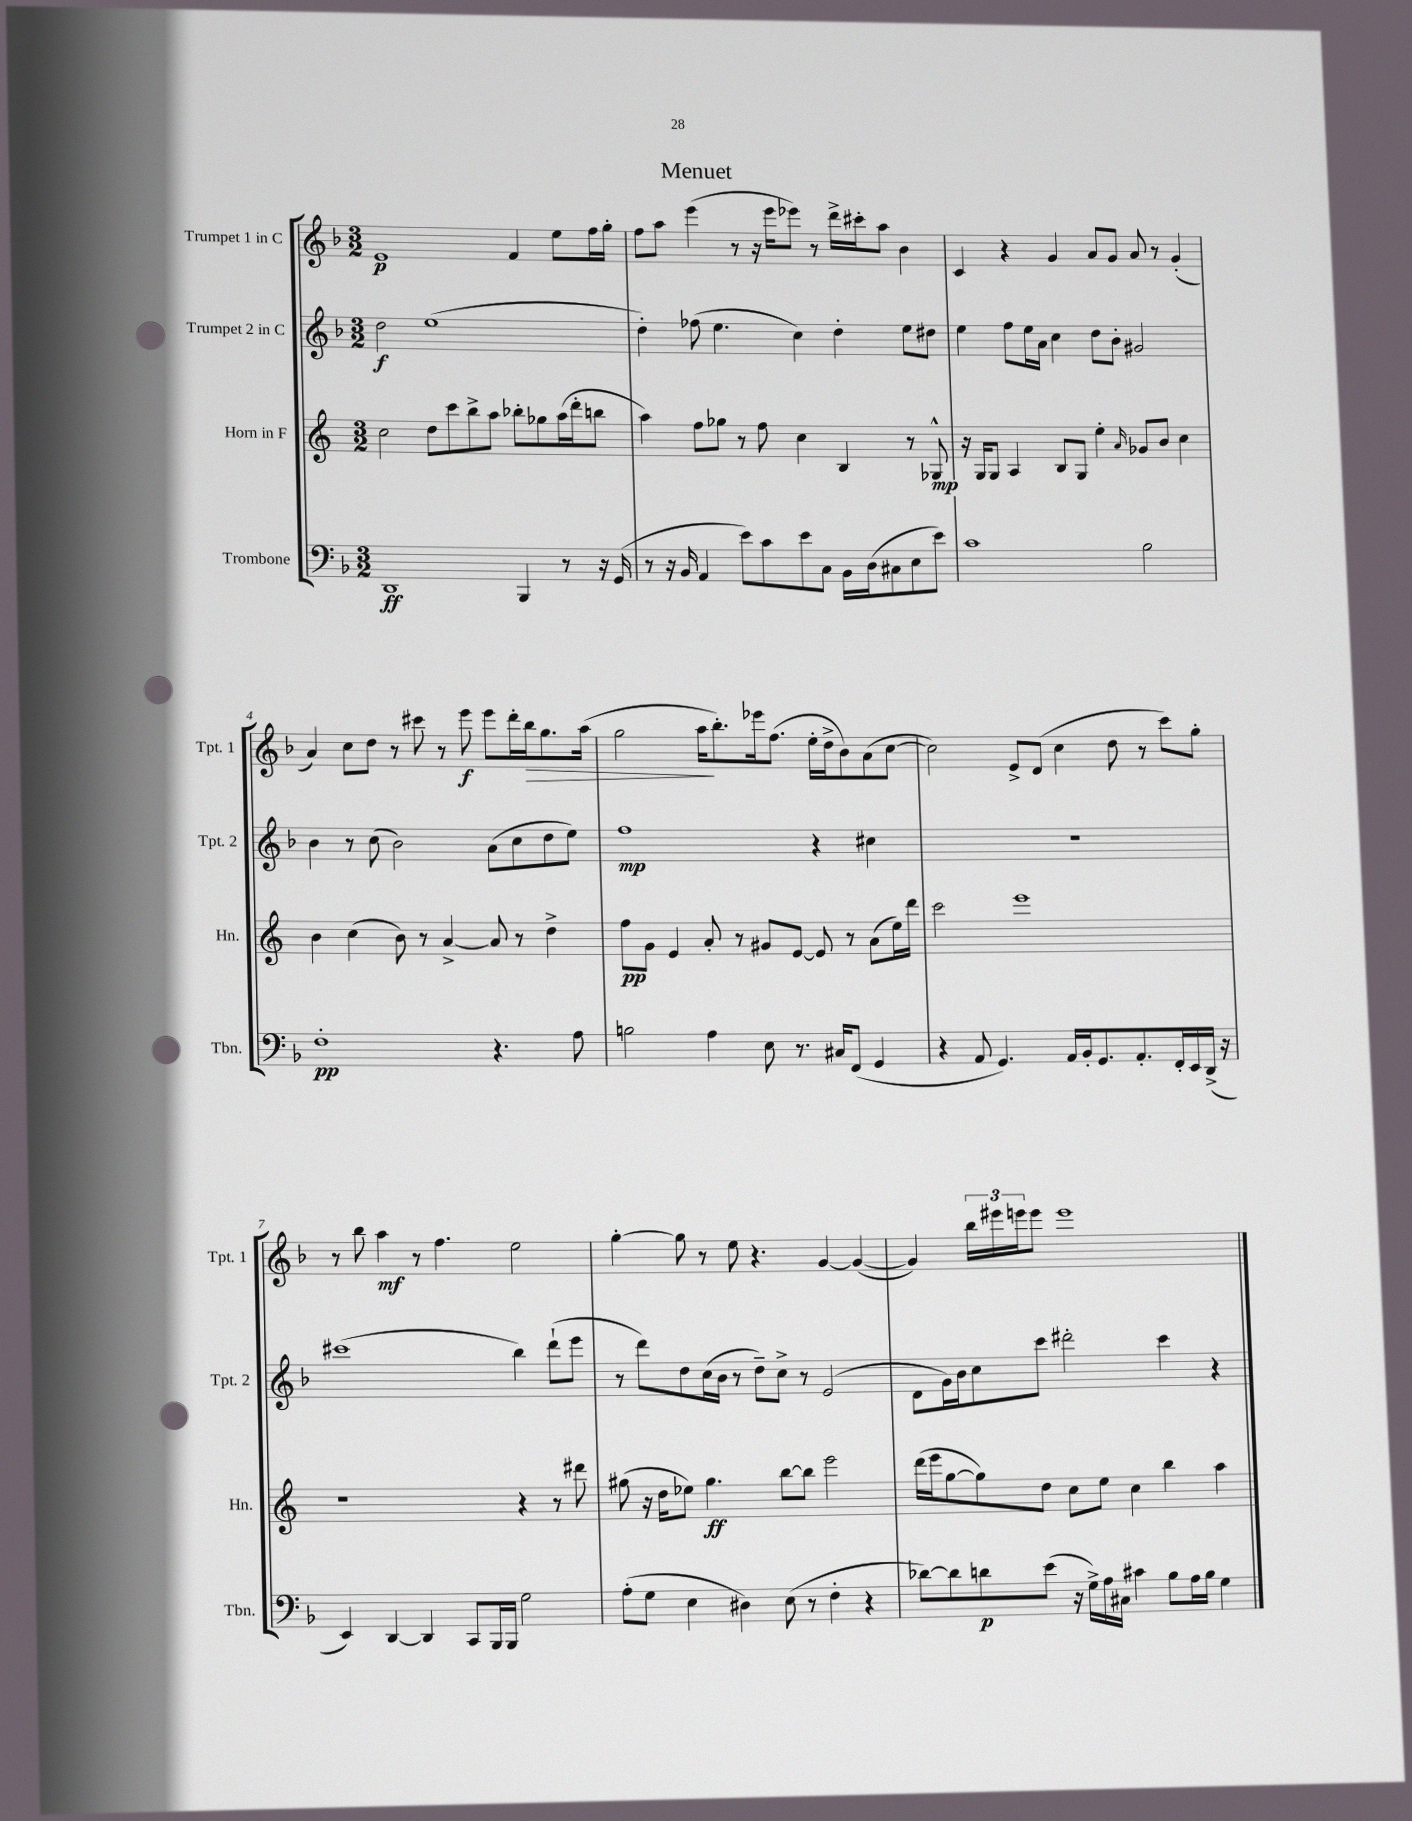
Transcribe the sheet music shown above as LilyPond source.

\header { title = "Menuet" }
<<
\new StaffGroup <<
\new Staff = "s0" \with { instrumentName = "Trumpet 1 in C" shortInstrumentName = "Tpt. 1" } {
    \clef treble \key f \major \numericTimeSignature \time 3/2
    e'1\p f'4 e''8 f''16 g''16-. |
    f''8 a''8 e'''4( r8 r16 e'''16 ees'''8) r8 d'''16-> cis'''16-. a''8 bes'4 |
    c'4 r4 g'4 a'8 g'8 a'8 r8 g'4-.( |
    a'4) c''8 d''8 r8 cis'''8 r8 e'''8\f e'''8 d'''16-. bes''16\> g''8. a''16( |
    g''2 a''16\! bes''8.-.) ees'''16 f''8.( e''16-. d''16-> bes'8) a'8( c''8~ |
    c''2) e'8-> d'8( c''4 d''8 r8 c'''8) g''8-. |
    r8 bes''8 a''4\mf r8 f''4. e''2 |
    g''4~-. g''8 r8 e''8 r4. g'4~ g'4~( |
    g'4) \tuplet 3/2 { bes''16 eis'''16 e'''16 } e'''8 e'''1 \bar "|." |
}
\new Staff = "s1" \with { instrumentName = "Trumpet 2 in C" shortInstrumentName = "Tpt. 2" } {
    \clef treble \key f \major \numericTimeSignature \time 3/2
    d''2\f e''1( |
    d''4-.) fes''8( e''4. c''4) d''4-. e''8 dis''8 |
    e''4 f''8 e''16 a'16 c''4 d''8 bes'8-. gis'2 |
    bes'4 r8 c''8( bes'2) a'8( c''8 d''8 e''8) |
    f''1\mp r4 cis''4 |
    R1. |
    cis'''1( bes''4) d'''8-!( e'''8 |
    r8 d'''8) d''8 c''16( bes'16 r8 d''8--) c''8-> r8 e'2( |
    d'8 g'16) bes'16 c''8 c'''8 dis'''2-. c'''4 r4 \bar "|." |
}
\new Staff = "s2" \with { instrumentName = "Horn in F" shortInstrumentName = "Hn." } {
    \clef treble \key c \major \numericTimeSignature \time 3/2
    c''2 d''8 c'''8 b''8-> a''8 bes''8-. ges''8 a''16( d'''16-. b''8 |
    a''4) f''8 ges''8 r8 f''8 c''4 b4 r8 ges8-^\mp |
    r16 g16 g8 a4 b8 g8 e''4-. \grace { a'16 } ges'8 b'8 c''4 |
    b'4 c''4( b'8) r8 a'4~-> a'8 r8 d''4-> |
    f''8\pp g'8 e'4 a'8-. r8 gis'8 e'8~ e'8 r8 a'8( e''16) d'''16 |
    c'''2 e'''1 |
    r1 r4 r8 dis'''8 |
    gis''8( r16 d''16 ees''8) gis''4.\ff b''8~ b''8 e'''2 |
    d'''16( e'''16 g''8~ g''8) d''8 c''8 e''8 c''4 b''4 a''4 \bar "|." |
}
\new Staff = "s3" \with { instrumentName = "Trombone" shortInstrumentName = "Tbn." } {
    \clef bass \key f \major \numericTimeSignature \time 3/2
    d,1\ff bes,,4 r8 r16 g,16( |
    r8 r16 bes,16 a,4 e'8) c'8 e'8 c8 bes,16 d16( cis8 e8 e'8) |
    c'1 bes2 |
    f1-.\pp r4. a8 |
    b2 a4 e8 r8. cis16 f,8( g,4 |
    r4 a,8 g,4.) a,16 bes,16-. g,8. a,8.-. f,16-. e,16 d,16->( r16 |
    e,4) d,4~ d,4 c,8 bes,,16 bes,,16 g2 |
    a8-.( g8 e4 dis4) e8( r8 f4-. r4 |
    des'8~) des'8 d'8\p e'8( r16 g16->) a16 cis16 cis'4 bes8 a16 bes16 g4 \bar "|." |
}
>>
>>
